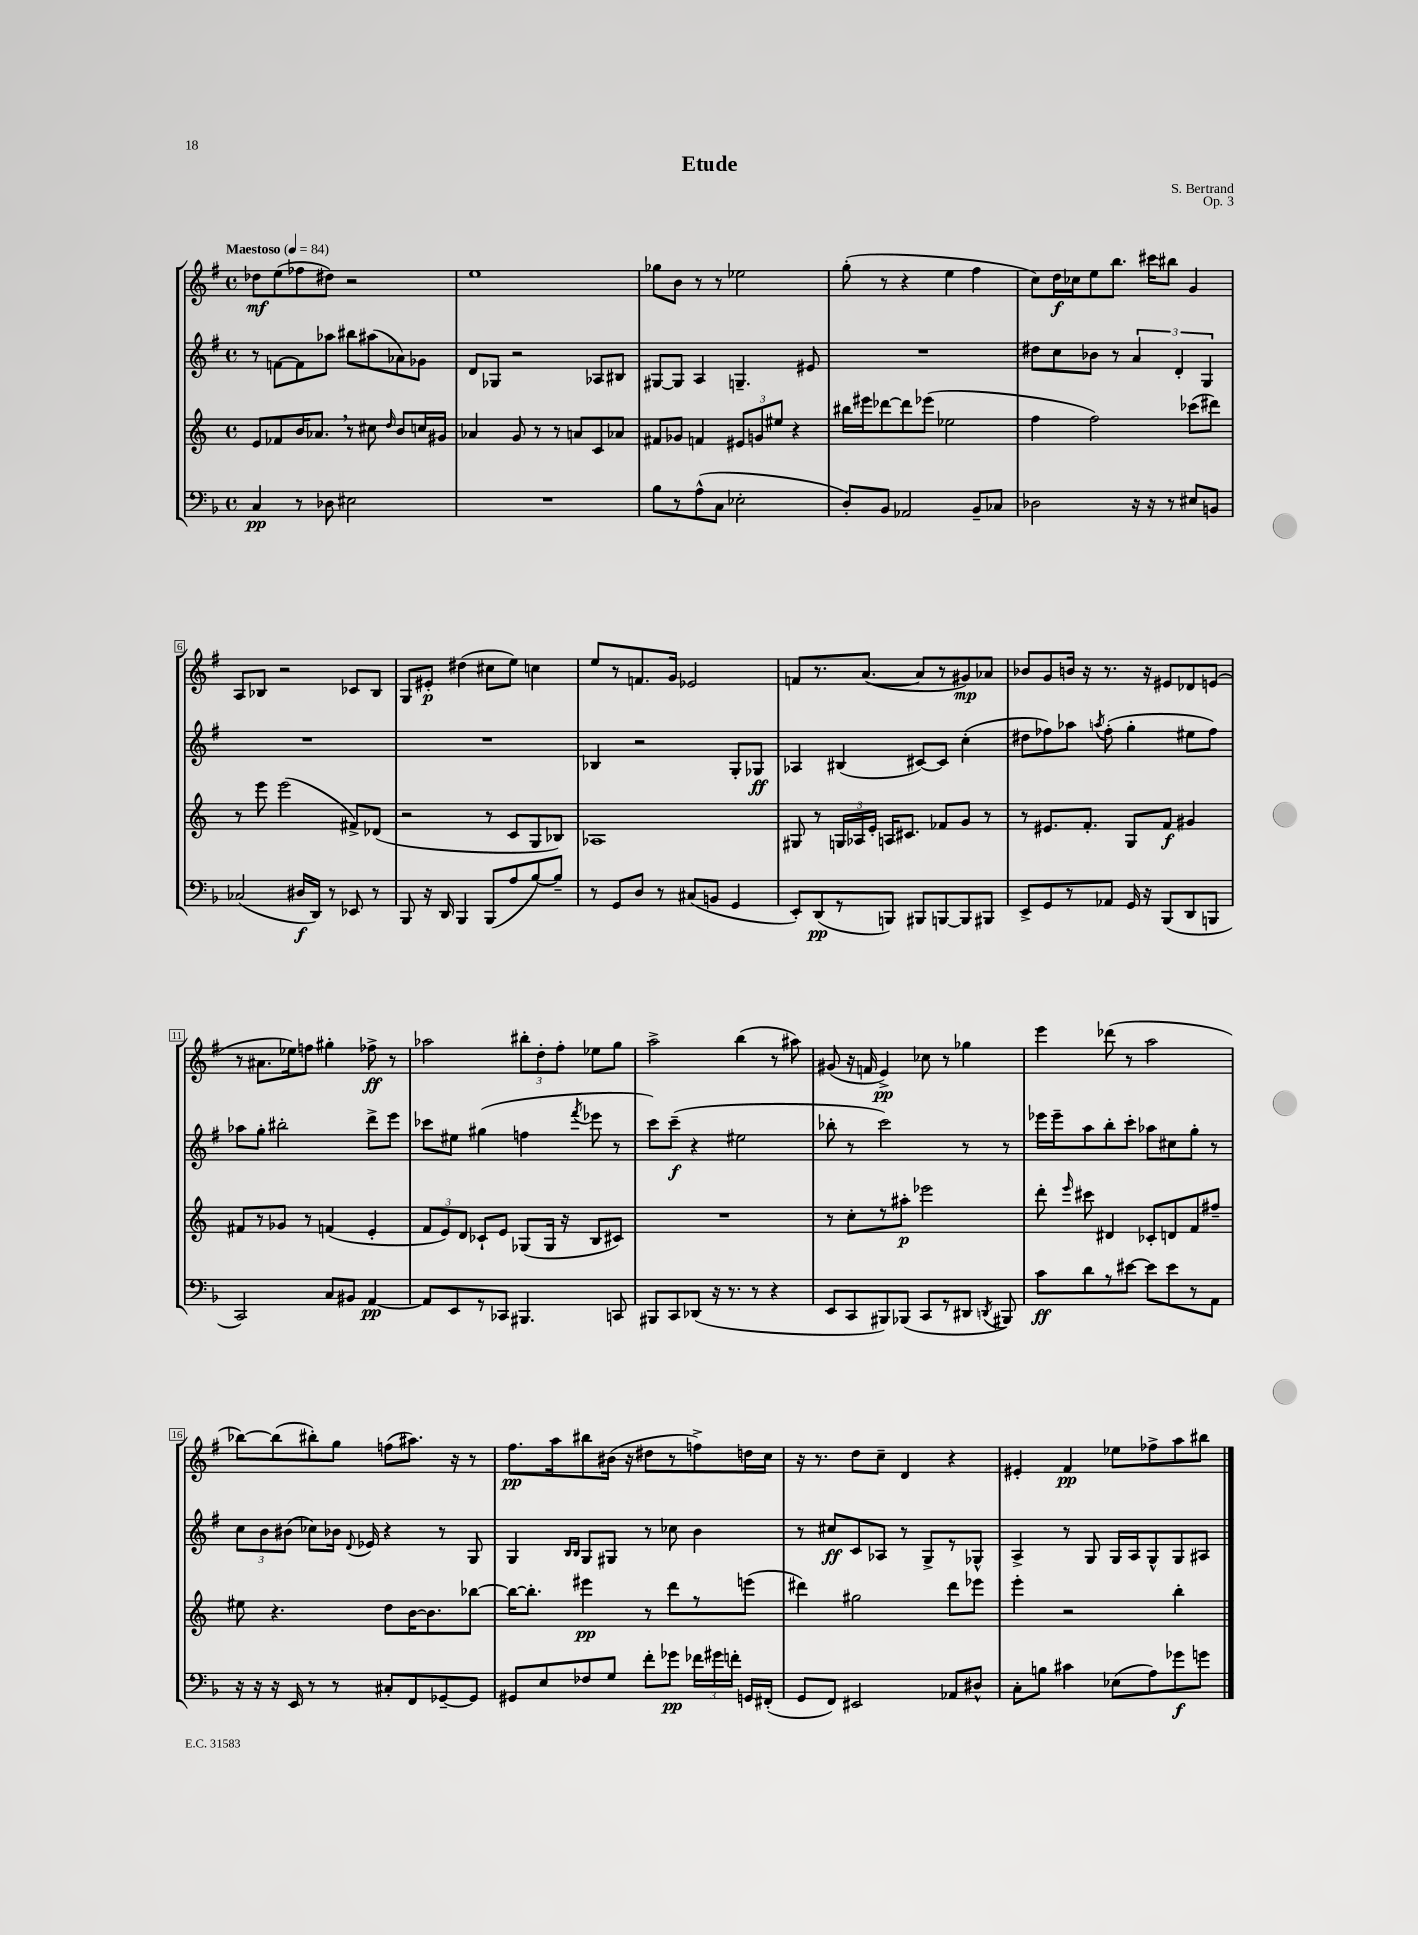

**kern	**dynam	**kern	**dynam	**kern	**dynam	**kern	**dynam
*part4	*part4	*part3	*part3	*part2	*part2	*part1	*part1
*staff4	*staff4	*staff3	*staff3	*staff2	*staff2	*staff1	*staff1
*clefF4	*	*clefG2	*	*clefG2	*	*clefG2	*
*k[b-]	*	*k[]	*	*k[f#]	*	*k[f#]	*
*M4/4	*	*M4/4	*	*M4/4	*	*M4/4	*
*met(c)	*	*met(c)	*	*met(c)	*	*met(c)	*
*MM84	*	*MM84	*	*MM84	*	*MM84	*
=1	=1	=1	=1	=1	=1	=1	=1
!	!	!	!	!	!	!LO:TX:a:B:t=Maestoso	!
4C/	pp	8e/L	.	8r	.	8dd-X\L	mf
.	.	8f-X/	.	[8fn\L	.	(8ee\	.
8r	.	16b/K	.	8f\]	.	8ff-X\	.
.	.	8.a-X,/J	.	.	.	.	.
8D-X\	.	.	.	8aa-X\J	.	8dd#X\J)	.
2E#X\	.	8r	.	8bb#X\L	.	2r	.
.	.	8cc#X\	.	(8aa#X\	.	.	.
.	.	16qqdd/	.	.	.	.	.
.	.	8b/L	.	8a-X\)	.	.	.
.	.	16ccn/L	.	8g-X\J	.	.	.
.	.	16g#X/JJ	.	.	.	.	.
=2	=2	=2	=2	=2	=2	=2	=2
1r	.	4a-X/	.	8d/L	.	1ee	.
.	.	.	.	8G-X/J	.	.	.
.	.	8g/	.	2r	.	.	.
.	.	8r	.	.	.	.	.
.	.	8r	.	.	.	.	.
.	.	8an/L	.	.	.	.	.
.	.	8c/	.	8A-X/L	.	.	.
.	.	8a-X/J	.	8B#X/J	.	.	.
=3	=3	=3	=3	=3	=3	=3	=3
8B-\L	.	8f#X/L	.	[8G#X/L	.	8gg-X\L	.
8r	.	8g-X/J	.	8G#/J]	.	8b\J	.
(8A^^\	.	4fn/	.	4A/	.	8r	.
8C\J	.	.	.	.	.	8r	.
2E-X'\	.	12e#X/L	.	4.Gn~/	.	2ee-X\	.
.	.	12gn/	.	.	.	.	.
.	.	12ee#X/J	.	.	.	.	.
.	.	4r	.	.	.	.	.
.	.	.	.	8e#X/	.	.	.
=4	=4	=4	=4	=4	=4	=4	=4
8D'/L)	.	16bb#X\LL	.	1r	.	(8gg'\	.
.	.	16eee#X\J	.	.	.	.	.
8BB-/J	.	[8ddd-X\	.	.	.	8r	.
2AA-X/	.	8ddd-\]	.	.	.	4r	.
.	.	(8eee-X\J	.	.	.	.	.
.	.	2ee-X\	.	.	.	4ee\	.
8BB-~/L	.	.	.	.	.	4ff#\	.
8C-X/J	.	.	.	.	.	.	.
=5	=5	=5	=5	=5	=5	=5	=5
2D-X\	.	4ff\	.	8dd#X\L	.	8cc\L)	.
.	.	.	.	8cc\	.	16dd\L	f
.	.	.	.	.	.	16cc-X\J	.
.	.	2ff\)	.	8b-X\J	.	8ee\	.
.	.	.	.	8r	.	8.bb\J	.
16r	.	.	.	6a/	.	.	.
16r	.	.	.	.	.	16ccc#X\KL	.
8r	.	.	.	.	.	8bb#X\J	.
.	.	.	.	6d'/	.	.	.
8E#X/L	.	(8ccc-X\L	.	.	.	4g/	.
.	.	.	.	6G/	.	.	.
8BBn/J	.	8ddd#X\J)	.	.	.	.	.
!!LO:LB:g=z
=6	=6	=6	=6	=6	=6	=6	=6
(2C-X/	.	8r	.	1r	.	8A/L	.
.	.	8eee\	.	.	.	8B-X/J	.
.	.	(2eee\	.	.	.	2r	.
16D#X/LL	f	.	.	.	.	.	.
16DD/JJ)	.	.	.	.	.	.	.
8r	.	.	.	.	.	.	.
8EE-X/	.	8f#X^/L)	.	.	.	8c-X/L	.
8r	.	(8d-X/J	.	.	.	8B-/J	.
=7	=7	=7	=7	=7	=7	=7	=7
8BBB-/	.	2r	.	1r	.	8G/L	.
16r	.	.	.	.	.	8e#X'/J	p
16DD/	.	.	.	.	.	.	.
4BBB-/	.	.	.	.	.	(4dd#X\	.
(8BBB-/L	.	8r	.	.	.	8cc#X\L	.
8A/	.	8c/L	.	.	.	8ee\J)	.
[8B-/)	.	8G/	.	.	.	4ccn\	.
8B-~/J]	.	8B-X/J)	.	.	.	.	.
=8	=8	=8	=8	=8	=8	=8	=8
8r	.	1A-X	.	4B-X/	.	8ee/L	.
8GG/L	.	.	.	.	.	8r	.
8D/J	.	.	.	2r	.	8.fn/	.
8r	.	.	.	.	.	.	.
.	.	.	.	.	.	16g/Jk	.
(8C#X/L	.	.	.	.	.	2e-X/	.
8BBn/J	.	.	.	.	.	.	.
4GG/	.	.	.	8G'/L	.	.	.
.	.	.	.	8G-X/J	ff	.	.
=9	=9	=9	=9	=9	=9	=9	=9
8EE'/L)	.	8G#X/	.	4A-X/	.	8fn/L	.
(8DD/	pp	8r	.	.	.	8.r	.
8r	.	24Gn/LL	.	(4B#X/	.	.	.
.	.	24A-X/	.	.	.	.	.
.	.	.	.	.	.	([8.a/J	.
.	.	24e'/JJ	.	.	.	.	.
8BBBn/J)	.	16An/KL	.	.	.	.	.
.	.	8.c#X/J	.	.	.	.	.
8BBB#X/L	.	.	.	[8c#X/L)	.	8a/L]	.
[8BBBn/	.	8f-X/L	.	8c#/J]	.	8r	.
8BBB/]	.	8g/J	.	(4cc'\	.	8g#X/)	mp
8BBB#X/J	.	8r	.	.	.	8a-X/J	.
=10	=10	=10	=10	=10	=10	=10	=10
8EE^/L	.	8r	.	8dd#X\L	.	8b-X/L	.
8GG/	.	8.e#X/L	.	8ff-X\)	.	8g/	.
8r	.	.	.	8aa-X\J	.	16bn/Jk	.
.	.	8.f'/J	.	.	.	16r	.
.	.	.	.	8qaan/	.	.	.
8AA-X/J	.	.	.	(8ff-'\	.	8.r	.
16GG/	.	8G/L	.	4gg'\	.	.	.
16r	.	.	.	.	.	16r	.
(8BBB-/L	.	8f/J	f	.	.	8e#X/L	.
8DD/	.	4g#X/	.	8ee#X\L	.	8d-X/	.
8BBBn/J	.	.	.	8ff-\J)	.	(8en/J	.
!!LO:LB:g=z
=11	=11	=11	=11	=11	=11	=11	=11
2CC/)	.	8f#X/L	.	8aa-X\L	.	8r	.
.	.	8r	.	8gg'\J	.	8.a#X\L	.
.	.	8g-X/J	.	2bb#X'\	.	.	.
.	.	.	.	.	.	16ee-X\k)	.
.	.	8r	.	.	.	8ffn\J	.
8C/L	.	(4fn/	.	.	.	4gg#X'\	.
8BB#X/J	.	.	.	.	.	.	.
[4AA/	pp	4e'/	.	8ddd^\L	.	8ff-X^\	ff
.	.	.	.	8eee\J	.	8r	.
=12	=12	=12	=12	=12	=12	=12	=12
8AA/L]	.	12f/L	.	8ccc-X\L	.	2aa-X\	.
.	.	12e/)	.	.	.	.	.
8EE/	.	.	.	8ee#X\J	.	.	.
.	.	12d/J	.	.	.	.	.
8r	.	8c-X`/L	.	(4gg#X\	.	.	.
8CC-X/J	.	8e/J	.	.	.	.	.
4.BBB#X/	.	(8G-X/L	.	4ffn\	.	12bb#X'\L	.
.	.	.	.	.	.	12dd'\	.
.	.	16G-/Jk	.	.	.	.	.
.	.	.	.	.	.	12ff#'\J	.
.	.	16r	.	.	.	.	.
.	.	.	.	8qfff#/	.	.	.
.	.	8B/L	.	8eee-X\	.	8ee-X\L	.
8CCn/	.	8c#X/J)	.	8r	.	8gg\J	.
=13	=13	=13	=13	=13	=13	=13	=13
8BBB#X/L	.	1r	.	8ccc\L)	.	2aa^\	.
8CC/	.	.	.	(8ccc~\J	f	.	.
(8DD-X/J	.	.	.	4r	.	.	.
16r	.	.	.	.	.	.	.
8.r	.	.	.	.	.	.	.
.	.	.	.	2ee#X\	.	(4bb\	.
8r	.	.	.	.	.	.	.
4r	.	.	.	.	.	8r	.
.	.	.	.	.	.	8aa#X\)	.
=14	=14	=14	=14	=14	=14	=14	=14
8EE/L	.	8r	.	8bb-X'\	.	(8g#X/	.
8CC/	.	8cc'\L	.	8r	.	16r	.
.	.	.	.	.	.	16fn/	.
8BBB#X/)	.	8r	.	2ccc\)	.	4e^/)	pp
(8BBB-X/J	.	8aa#X'\J	p	.	.	.	.
8CC/L	.	2eee-X\	.	.	.	8cc-X\	.
8r	.	.	.	.	.	8r	.
8DD#X/J	.	.	.	8r	.	4gg-X\	.
8qDDn/	.	.	.	.	.	.	.
8BBB#X/)	.	.	.	8r	.	.	.
=15	=15	=15	=15	=15	=15	=15	=15
8c\L	ff	8ddd'\	.	16eee-X\LL	.	4eee\	.
.	.	.	.	16eee-~\J	.	.	.
.	.	16qqeee/	.	.	.	.	.
8d\	.	8ccc#X\	.	8aa\	.	.	.
8r	.	4d#X/	.	8bb'\	.	(8ddd-X\	.
[8e#X\J	.	.	.	8ccc'\J	.	8r	.
8e#\L]	.	8c-X'/L	.	8aa-X\L	.	2aa\	.
8e#\	.	8dn/	.	8cc#X\	.	.	.
8r	.	8f/	.	8gg'\J	.	.	.
8AA\J	.	8ff#X~/J	.	8r	.	.	.
!!LO:LB:g=z
=16	=16	=16	=16	=16	=16	=16	=16
16r	.	8ee#X\	.	12cc\L	.	[8bb-X\L)	.
16r	.	.	.	.	.	.	.
.	.	.	.	12b\	.	.	.
16r	.	4.r	.	.	.	(8bb-\]	.
.	.	.	.	(12b#X\J	.	.	.
16EE/	.	.	.	.	.	.	.
8r	.	.	.	8cc-X\L)	.	8bb#X'\)	.
8r	.	.	.	16b-X\Jk	.	8gg\J	.
.	.	.	.	8qqd/	.	.	.
.	.	.	.	16e-X/	.	.	.
8C#X'/L	.	8dd\L	.	4r	.	(8ffn\L	.
8FF/	.	[16b\K	.	.	.	8.aa#X\J)	.
.	.	8.b\]	.	.	.	.	.
[8GG-X~/	.	.	.	8r	.	.	.
.	.	.	.	.	.	16r	.
8GG-/J]	.	[8bb-X\J	.	8G/	.	8r	.
=17	=17	=17	=17	=17	=17	=17	=17
8GG#X/L	.	16bb-\KL_	.	4G/	.	8.ff#\L	pp
.	.	8.bb-'\J]	.	.	.	.	.
8E/	.	.	.	.	.	.	.
.	.	.	.	.	.	16aa\k	.
.	.	.	.	16qqB/LL	.	.	.
.	.	.	.	16qqB/JJ	.	.	.
8F-X/	.	4eee#X\	pp	8G/L	.	8bb#X\	.
8G/J	.	.	.	8G#X/J	.	(16b#X\Jk	.
.	.	.	.	.	.	16r	.
8f'\L	.	8r	.	8r	.	8dd#X\L	.
8g-X\J	pp	8ddd\L	.	8cc-X\	.	8r	.
24f-X\LL	.	8r	.	4b\	.	8ffn^\)	.
24g#X\	.	.	.	.	.	.	.
24fn'\JJ	.	.	.	.	.	.	.
16GGn/LL	.	(8eeen\J	.	.	.	16ddn\L	.
(16FF#X'/JJ	.	.	.	.	.	16cc\JJ	.
=18	=18	=18	=18	=18	=18	=18	=18
8GG/L	.	4ddd#X\)	.	8r	.	16r	.
.	.	.	.	.	.	8.r	.
8FF/J)	.	.	.	8cc#X/L	ff	.	.
2EE#X/	.	2gg#X\	.	8c/	.	8dd\L	.
.	.	.	.	8A-X/J	.	8cc~\J	.
.	.	.	.	8r	.	4d/	.
.	.	.	.	8G^/L	.	.	.
8AA-X/L	.	8ddd#\L	.	8r	.	4r	.
8D#X^^/J	.	8eee-X\J	.	8G-X^^/J	.	.	.
=19	=19	=19	=19	=19	=19	=19	=19
8C'\L	.	4eee'\	.	4A^/	.	4e#X'/	.
8Bn\J	.	.	.	.	.	.	.
4c#X\	.	2r	.	8r	.	4f#/	pp
.	.	.	.	8G/	.	.	.
(8E-X\L	.	.	.	16G/LL	.	8ee-X\L	.
.	.	.	.	16A/J	.	.	.
8A\)	.	.	.	8G^^/	.	8ff-X^\	.
8g-X\	f	4bb'\	.	8G/	.	8aa\	.
8gn\J	.	.	.	8A#X/J	.	8bb#X\J	.
==	==	==	==	==	==	==	==
*-	*-	*-	*-	*-	*-	*-	*-
